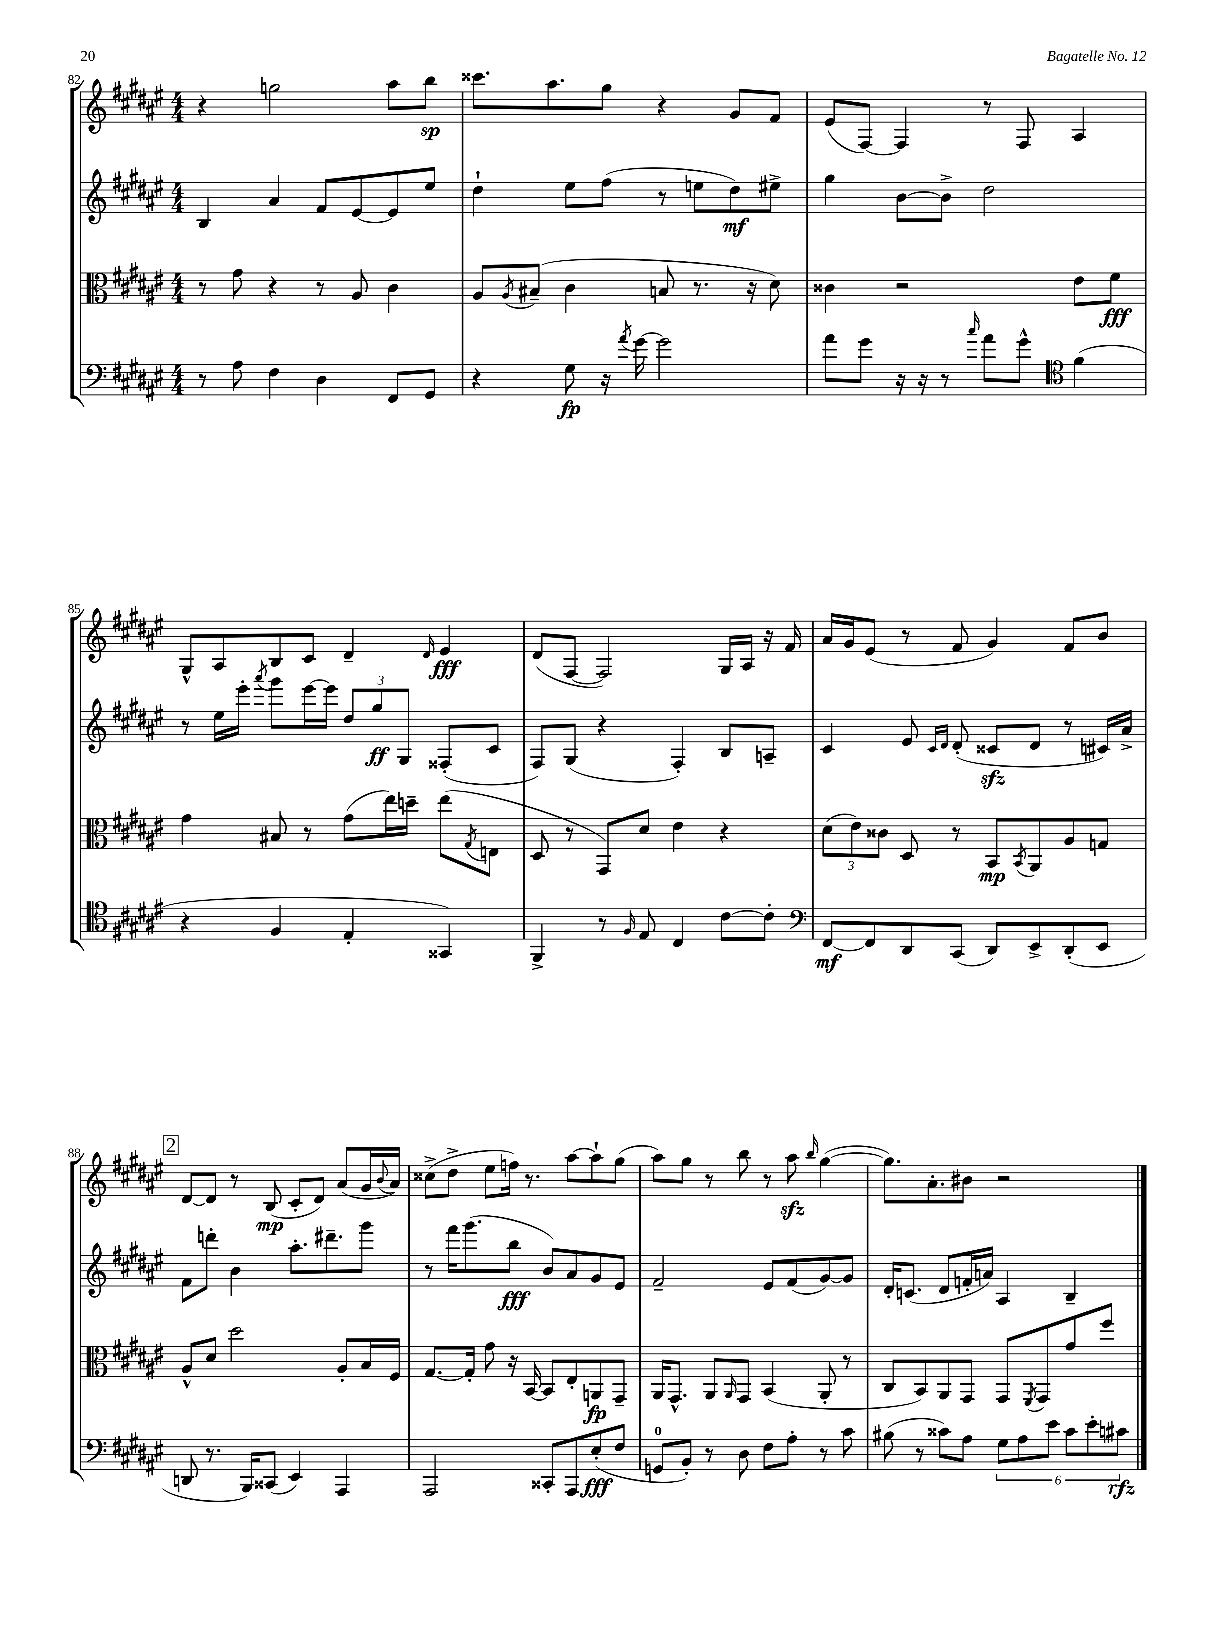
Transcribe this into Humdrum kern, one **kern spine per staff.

**kern	**dynam	**kern	**dynam	**kern	**dynam	**kern	**dynam
*part4	*part4	*part3	*part3	*part2	*part2	*part1	*part1
*staff4	*staff4	*staff3	*staff3	*staff2	*staff2	*staff1	*staff1
*clefF4	*	*clefC3	*	*clefG2	*	*clefG2	*
*k[f#c#g#d#a#e#]	*	*k[f#c#g#d#a#e#]	*	*k[f#c#g#d#a#e#]	*	*k[f#c#g#d#a#e#]	*
*M4/4	*	*M4/4	*	*M4/4	*	*M4/4	*
=82	=82	=82	=82	=82	=82	=82	=82
8r	.	8r	.	4B/	.	4r	.
8A#\	.	8g#\	.	.	.	.	.
4F#\	.	4r	.	4a#/	.	2ggn\	.
4D#\	.	8r	.	8f#/L	.	.	.
.	.	8A#/	.	[8e#/	.	.	.
8FF#/L	.	4c#\	.	8e#/]	.	8aa#\L	.
8GG#/J	.	.	.	8ee#/J	.	8bb\J	sp
=83	=83	=83	=83	=83	=83	=83	=83
4r	.	8A#/L	.	4dd#`\	.	8.ccc##X\L	.
.	.	8qA#/	.	.	.	.	.
.	.	(8B#X~/J	.	.	.	.	.
.	.	.	.	.	.	8.aa#\	.
8G#\	fp	4c#\	.	8ee#\L	.	.	.
16r	.	.	.	(8ff#\J	.	8gg#\J	.
8qa#/	.	.	.	.	.	.	.
[16g#\	.	.	.	.	.	.	.
2g#\]	.	8Bn/	.	8r	.	4r	.
.	.	8.r	.	8een\L	.	.	.
.	.	.	.	8dd#\)	mf	8g#/L	.
.	.	16r	.	.	.	.	.
.	.	8d#\)	.	8ee#X^\J	.	8f#/J	.
=84	=84	=84	=84	=84	=84	=84	=84
8a#\L	.	4c##X\	.	4gg#\	.	(8e#/L	.
8g#\J	.	.	.	.	.	[8F#/J)	.
16r	.	2r	.	[8b\L	.	4F#/]	.
16r	.	.	.	.	.	.	.
8r	.	.	.	8b^\J]	.	.	.
16qqcc#/	.	.	.	.	.	.	.
8a#\L	.	.	.	2dd#\	.	8r	.
8g#^^\J	.	.	.	.	.	8F#/	.
*clefC4	*	*	*	*	*	*	*
(4f#\	.	8e#\L	.	.	.	4A#/	.
.	.	8f#\J	fff	.	.	.	.
!!LO:LB:g=z
=85	=85	=85	=85	=85	=85	=85	=85
4r	.	4g#\	.	8r	.	8G#^^/L	.
.	.	.	.	16ee#\LL	.	8A#/	.
.	.	.	.	16eee#'\JJ	.	.	.
.	.	.	.	8qaaa#/	.	.	.
4F#/	.	8B#X/	.	8ggg#\L	.	8B/	.
.	.	8r	.	[16eee#\L	.	8c#/J	.
.	.	.	.	16eee#\JJ]	.	.	.
4E#'/	.	(8g#\L	.	12dd#/L	.	4d#~/	.
.	.	.	.	12gg#/	ff	.	.
.	.	16ee#\L)	.	.	.	.	.
.	.	.	.	12G#/J	.	.	.
.	.	16ddn~\JJ	.	.	.	.	.
.	.	.	.	.	.	16qqd#/	.
4GG##X/)	.	(8ee#\L	.	(8F##X'/L	.	4e#/	fff
.	.	8qG#/	.	.	.	.	.
.	.	8En\J	.	8c#/J	.	.	.
=86	=86	=86	=86	=86	=86	=86	=86
4FF#^/	.	8D#/	.	8F#/L)	.	(8d#/L	.
.	.	8r	.	(8G#/J	.	[8F#/J	.
8r	.	8GG#/L)	.	4r	.	2F#/])	.
16qqF#/	.	.	.	.	.	.	.
8E#/	.	8d#/J	.	.	.	.	.
4C#/	.	4e#\	.	4F#'/)	.	.	.
[8c#\L	.	4r	.	8B/L	.	16G#/LL	.
.	.	.	.	.	.	16A#/JJ	.
8c#'\J]	.	.	.	8An~/J	.	16r	.
.	.	.	.	.	.	16f#/	.
=87	=87	=87	=87	=87	=87	=87	=87
*clefF4	*	*	*	*	*	*	*
[8FF#/L	mf	(12d#\L	.	4c#/	.	16a#/LL	.
.	.	.	.	.	.	16g#/J	.
.	.	12e#\)	.	.	.	.	.
8FF#/]	.	.	.	.	.	(8e#/J	.
.	.	12c##X\J	.	.	.	.	.
8DD#/	.	8D#/	.	8e#/	.	8r	.
.	.	.	.	16qqc#/LL	.	.	.
.	.	.	.	16qqd#/JJ	.	.	.
(8CC#/J	.	8r	.	(8d#'/	.	8f#/	.
8DD#/L)	.	8BB/L	mp	8c##Xzz/L	.	4g#/)	.
.	.	8qBB/	.	.	.	.	.
8EE#^/	.	8AA#/	.	8d#/J	.	.	.
(8DD#'/	.	8A#/	.	8r	.	8f#/L	.
8EE#/J	.	8Gn/J	.	16c#X/LL)	.	8b/J	.
.	.	.	.	16a#^/JJ	.	.	.
!!LO:LB:g=z
!!LO:REH:place=s1:t=2
=88	=88	=88	=88	=88	=88	=88	=88
8DDn/	.	8A#^^/L	.	8f#\L	.	[8d#/L	.
8.r	.	8d#/J	.	8dddn'\J	.	8d#/J]	.
.	.	2dd#\	.	4b\	.	8r	.
16BBB/KL)	.	.	.	.	.	.	.
(8CC##X/J	.	.	.	.	.	(8B/	mp
4EE#/)	.	.	.	8.aa#'\L	.	8c#'/L	.
.	.	.	.	.	.	8d#/J)	.
.	.	.	.	8.ddd#X~\	.	.	.
4AAA#/	.	8A#'/L	.	.	.	(8a#/L	.
.	.	16B/L	.	8ggg#\J	.	16g#/L	.
.	.	.	.	.	.	8qqb/	.
.	.	16F#/JJ	.	.	.	16a#/JJ)	.
=89	=89	=89	=89	=89	=89	=89	=89
2AAA#/	.	[8.G#/L	.	8r	.	(8cc##X^\L	.
.	.	.	.	16fff#\KL	.	8dd#^\J	.
.	.	16G#'/Jk]	.	(8.ggg#\	.	.	.
.	.	8g#\	.	.	.	8ee#\L	.
.	.	16r	.	8bb\J	fff	16ffn\Jk)	.
.	.	[16BB/	.	.	.	8.r	.
8CC##X'/L	.	8BB/L]	.	8b/L)	.	.	.
8AAA#/	.	8E#'/	.	8a#/	.	[8aa#\L	.
(8E#'/	fff	8AAn/	fp	8g#/	.	8aa#`\]	.
8F#/J	.	8GG#~/J	.	8e#/J	.	(8gg#\J	.
=90	=90	=90	=90	=90	=90	=90	=90
8GGn/L	.	16AA#/KL	.	2f#~/	.	8aa#\L)	.
.	.	8.GG#^^/J	.	.	.	.	.
8BB'/J)	.	.	.	.	.	8gg#\J	.
8r	.	8AA#/L	.	.	.	8r	.
.	.	16qqAA#/	.	.	.	.	.
8D#\	.	8GG#/J	.	.	.	8bb\	.
8F#\L	.	(4BB/	.	8e#/L	.	8r	.
8A#'\J	.	.	.	(8f#/	.	8aa#zz\	.
.	.	.	.	.	.	16qqbb/	.
8r	.	8AA#'/	.	[8g#/)	.	([4gg#\	.
8c#\	.	8r	.	8g#/J]	.	.	.
=91	=91	=91	=91	=91	=91	=91	=91
(8B#X\	.	8C#/L	.	16d#'/KL	.	8.gg#\L])	.
.	.	.	.	(8.cn/J	.	.	.
8r	.	8BB/)	.	.	.	.	.
.	.	.	.	.	.	8.a#'\	.
8c##X\L)	.	8AA#/	.	8d#/L	.	.	.
8A#\J	.	8GG#/J	.	16fn'/L	.	8b#X\J	.
.	.	.	.	16an/JJ)	.	.	.
12G#\L	.	8GG#/L	.	4A#/	.	2r	.
12A#\	.	.	.	.	.	.	.
.	.	8qFF#/	.	.	.	.	.
.	.	8GG#/	.	.	.	.	.
12e#\J	.	.	.	.	.	.	.
12c##\L	.	8g#/	.	4B~/	.	.	.
12e#'\	.	.	.	.	.	.	.
.	.	8ff#/J	.	.	.	.	.
12c#X\J	rfz	.	.	.	.	.	.
==	==	==	==	==	==	==	==
*-	*-	*-	*-	*-	*-	*-	*-
